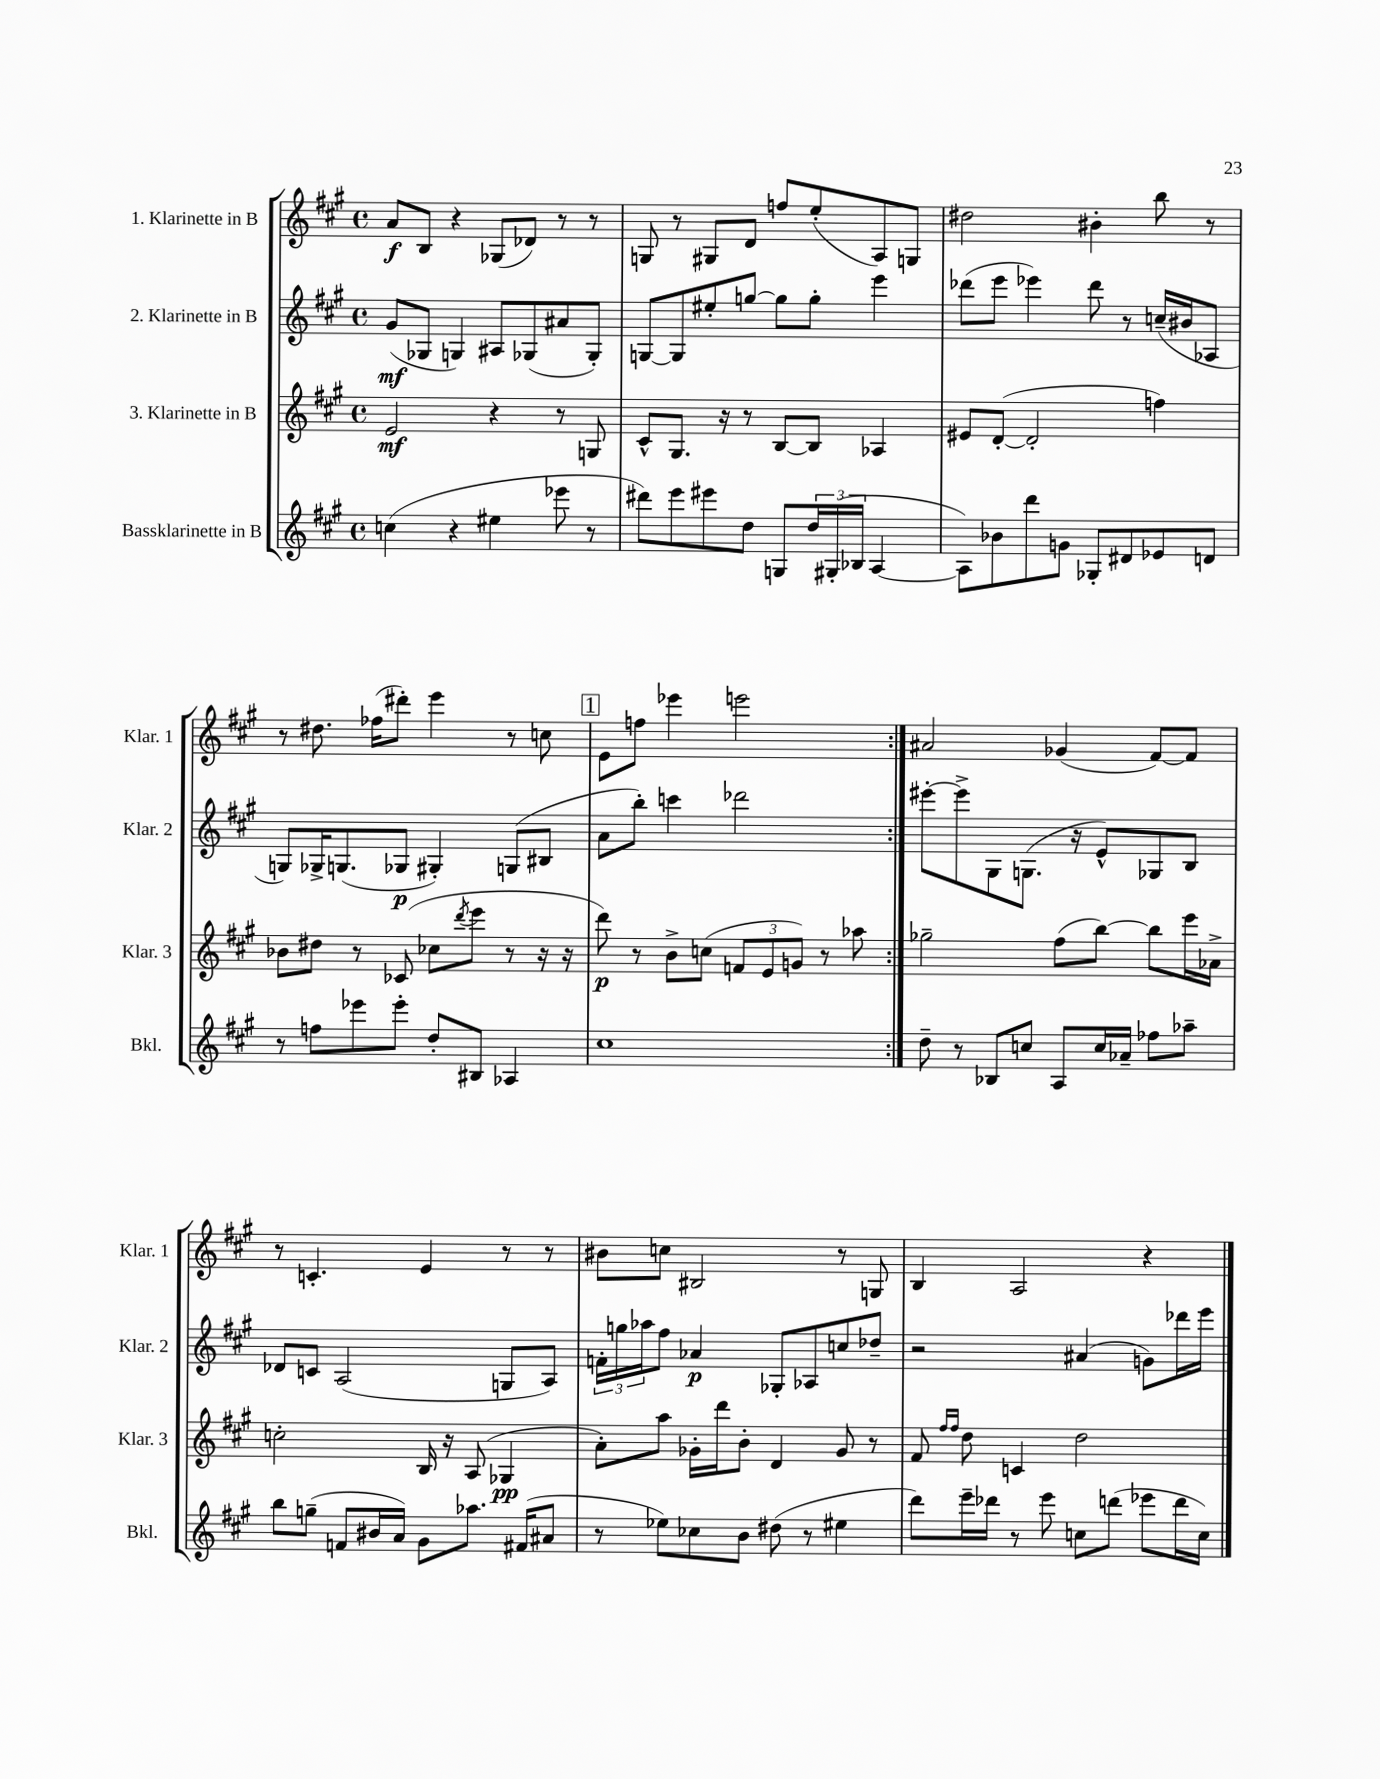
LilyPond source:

<<
\new StaffGroup <<
\new Staff = "s0" \with { instrumentName = "1. Klarinette in B" shortInstrumentName = "Klar. 1" } {
    \clef treble \key a \major \defaultTimeSignature \time 4/4
    \repeat volta 2 { a'8\f b8 r4 ges8( des'8) r8 r8 |
    g8 r8 gis8 d'8 f''8 e''8-.( a8) g8 |
    dis''2 bis'4-. b''8 r8 |
    r8 dis''8. fes''16( dis'''8-.) e'''4 r8 c''8 |
    \mark \markup { \box "1" } e'8 f''8 ees'''4 e'''2 | }
    ais'2 ges'4( fis'8~) fis'8 |
    r8 c'4.-. e'4 r8 r8 |
    bis'8 c''8 bis2 r8 g8 |
    b4 a2 r4 \bar "|." |
}
\new Staff = "s1" \with { instrumentName = "2. Klarinette in B" shortInstrumentName = "Klar. 2" } {
    \clef treble \key a \major \defaultTimeSignature \time 4/4
    \repeat volta 2 { gis'8\mf( ges8 g4) ais8 ges8( ais'8 ges8-.) |
    g8~ g8 eis''8-. g''8~ g''8 g''8-. e'''4 |
    des'''8( e'''8 ees'''4) des'''8 r8 c''16--( bis'16 aes8 |
    g8) ges16-> g8.( ges8\p gis4-.) g8( bis8 |
    \mark \markup { \box "1" } a'8 b''8-.) c'''4 des'''2 | }
    eis'''8~-. eis'''8-> gis8 g8.( r16 e'8-^) ges8 b8 |
    des'8 c'8 a2( g8 a8) |
    \tuplet 3/2 { f'16-. g''16 aes''16 } fis''8 aes'4\p ges8-. aes8 c''8 des''8-- |
    r2 ais'4( g'8) des'''16 e'''16 \bar "|." |
}
\new Staff = "s2" \with { instrumentName = "3. Klarinette in B" shortInstrumentName = "Klar. 3" } {
    \clef treble \key a \major \defaultTimeSignature \time 4/4
    \repeat volta 2 { e'2\mf r4 r8 g8 |
    cis'8-^ gis8. r16 r8 b8~ b8 aes4 |
    eis'8 d'8~-.( d'2-. f''4) |
    bes'8 dis''8 r8 ces'8( ces''8 \acciaccatura { d'''8 } e'''8 r8 r16 r16 |
    \mark \markup { \box "1" } d'''8\p) r8 b'8-> c''8( \tuplet 3/2 { f'8 e'8 g'8) } r8 aes''8 | }
    ges''2-- fis''8( b''8~) b''8 e'''16 aes'16-> |
    c''2-. b16 r16 a8( ges4\pp |
    a'8-.) a''8 ges'16-. d'''16 b'8-. d'4 ges'8 r8 |
    fis'8 \grace { fis''16 fis''16 } d''8 c'4 d''2 \bar "|." |
}
\new Staff = "s3" \with { instrumentName = "Bassklarinette in B" shortInstrumentName = "Bkl." } {
    \clef treble \key a \major \defaultTimeSignature \time 4/4
    \repeat volta 2 { c''4( r4 eis''4 ees'''8 r8 |
    dis'''8) e'''8 eis'''8 d''8 g8 \tuplet 3/2 { d''16 gis16-.( bes16 } a4~ |
    a8) bes'8 d'''8 g'8 ges8-. dis'8 ees'8 d'8 |
    r8 f''8 ees'''8 ees'''8-. d''8-. bis8 aes4 |
    \mark \markup { \box "1" } cis''1 | }
    d''8-- r8 bes8 c''8 a8 c''16 aes'16-- fes''8 aes''8-- |
    b''8 g''8--( f'8 bis'16 a'16) gis'8 aes''8. fis'16( ais'8 |
    r8 ees''8) ces''8 b'8 dis''8( r8 eis''4 |
    d'''8) e'''16-- des'''16 r8 e'''8 c''8 d'''8( ees'''8 d'''16 c''16) \bar "|." |
}
>>
>>
\layout { \context { \Score \remove "Bar_number_engraver" } }
